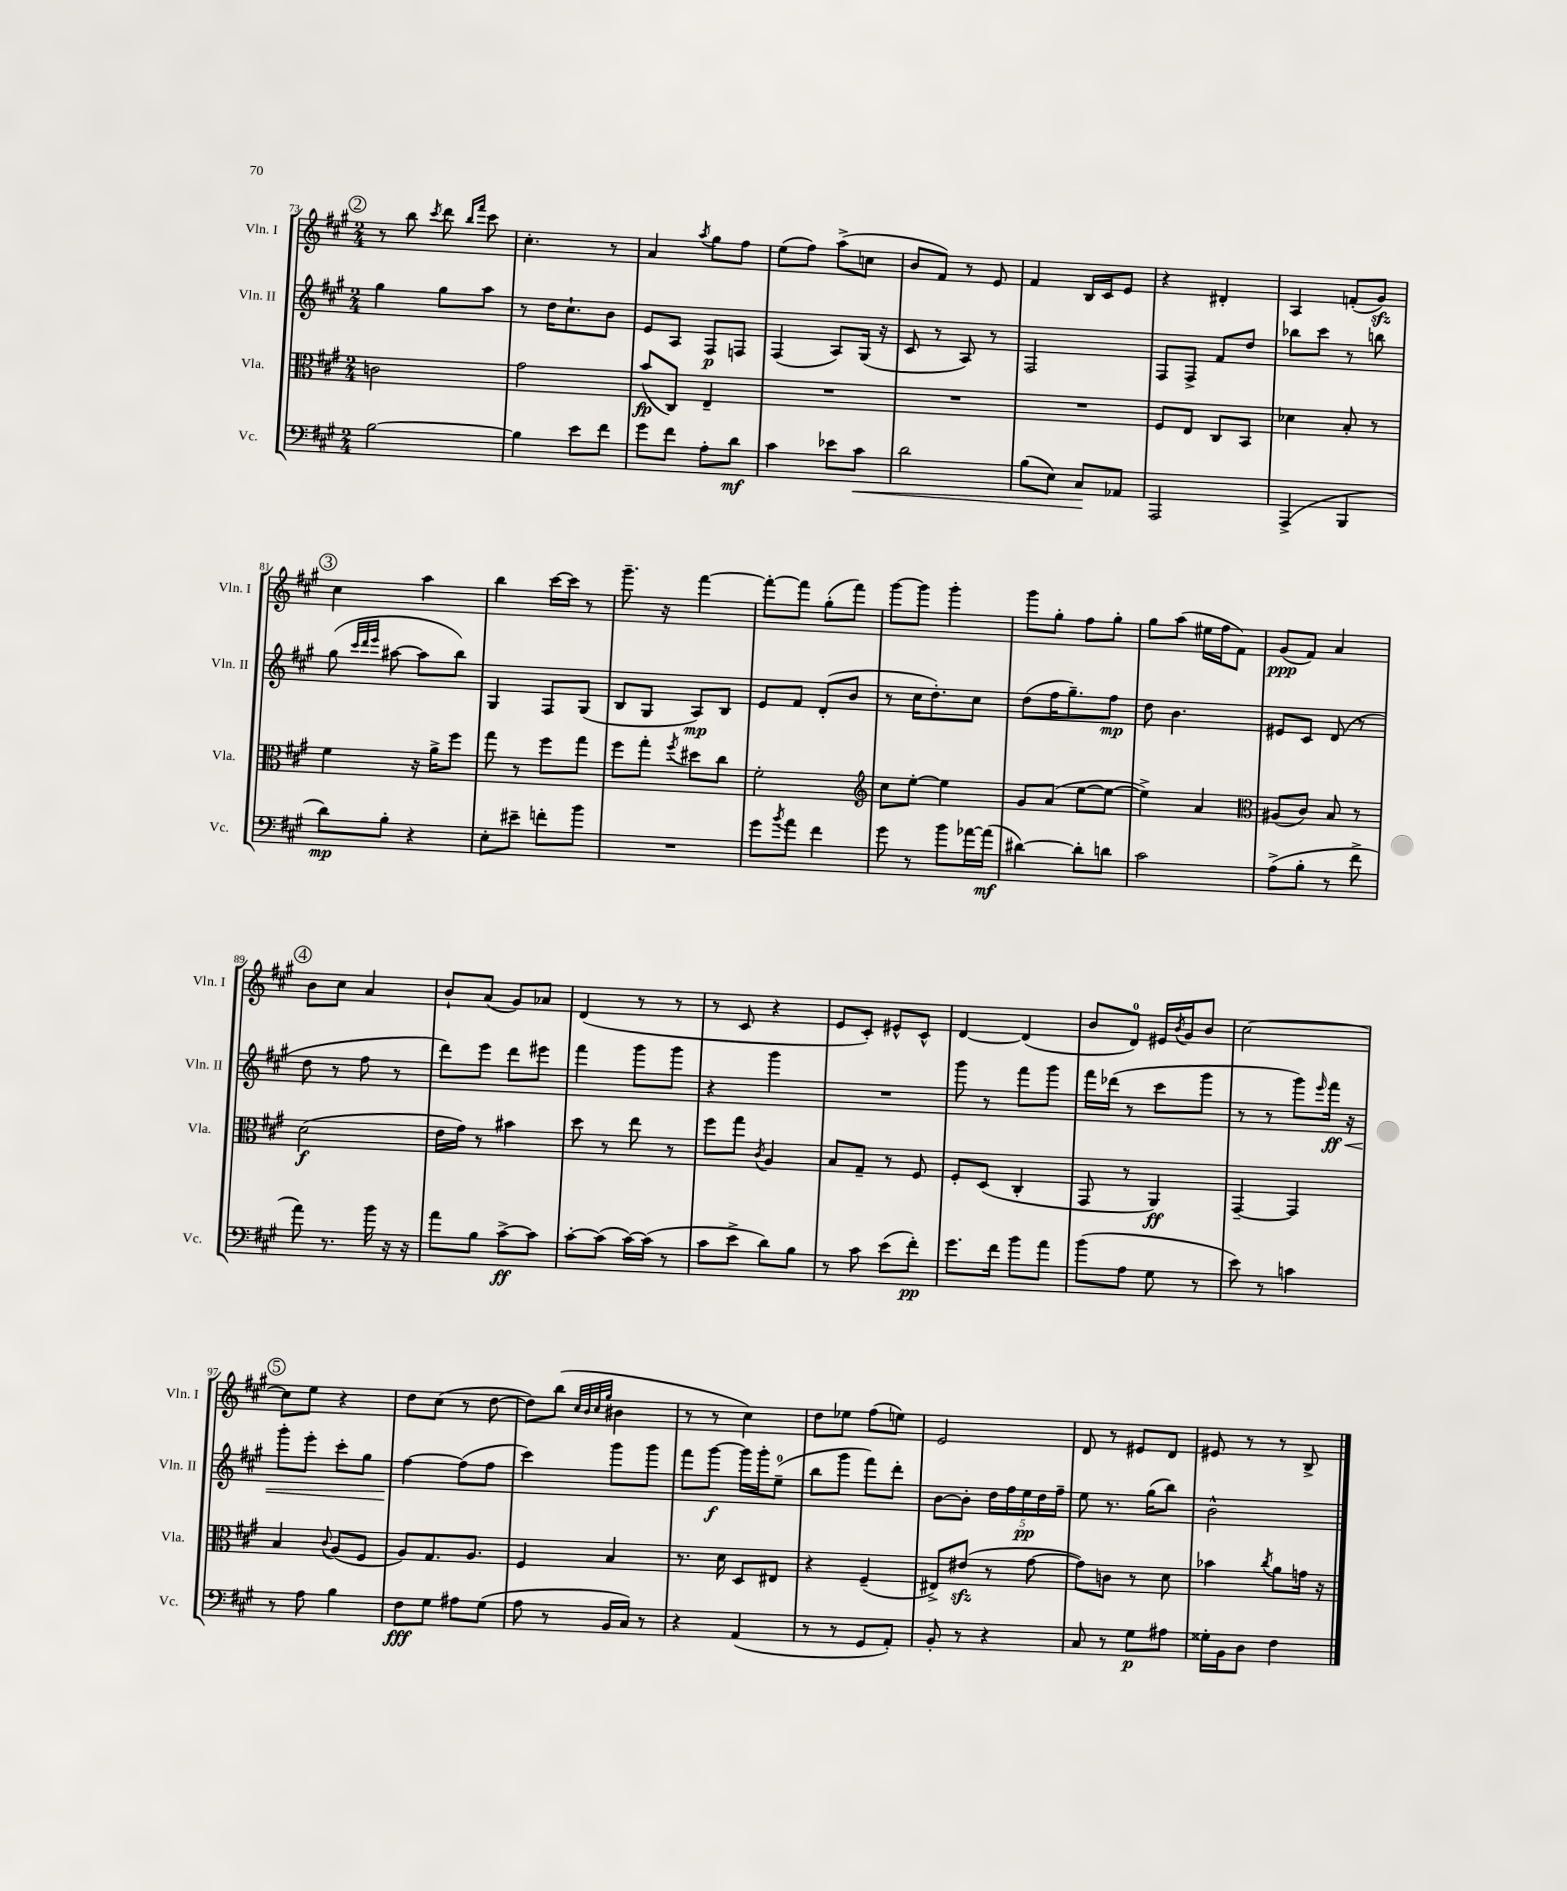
<<
\new StaffGroup <<
\new Staff = "s0" \with { instrumentName = "Vln. I" shortInstrumentName = "Vln. I" } {
    \clef treble \key a \major \numericTimeSignature \time 2/4
    \mark \markup { \circle "2" } r8 b''8 \acciaccatura { cis'''8 } d'''8 \grace { b''16 fis'''16 } cis'''8 |
    cis''4.-. r8 |
    a'4 \acciaccatura { a''8 } gis''8 fis''8 |
    e''8( fis''8) a''8->( c''8 |
    b'8 fis'8) r8 e'8 |
    fis'4 b16 cis'16 e'8 |
    r4 dis'4-. |
    a4 f'8-.( gis'8\sfz) |
    \mark \markup { \circle "3" } cis''4 a''4 |
    b''4 cis'''16~ cis'''16 r8 |
    gis'''8.-- r16 fis'''4~ |
    fis'''8~-. fis'''8 gis''8-.( fis'''8) |
    gis'''8~ gis'''8 gis'''4-. |
    gis'''8 gis''8-. fis''8 gis''8-. |
    gis''8 a''8( eis''16 fis''16 fis'8) |
    gis'8\ppp( fis'8) a'4 |
    \mark \markup { \circle "4" } b'8 cis''8 a'4 |
    b'8-! a'8( gis'8) aes'8 |
    d'4( r8 r8 |
    r8 cis'8 r4 |
    e'8 cis'8-.) eis'8-^ cis'8-^ |
    d'4~ d'4( |
    b'8 d'8-0) eis'16 \acciaccatura { b'8 } gis'16 b'8 |
    cis''2~ |
    \mark \markup { \circle "5" } cis''8 e''8 r4 |
    d''8 cis''8( r8 d''8~ |
    d''8) b''8( \grace { cis''32 b'32 cis''32 gis''32 } bis'4 |
    r8 r8 cis''4) |
    d''8 ees''8 fis''8( e''8) |
    e'2 |
    d'8 r8 eis'8 d'8 |
    eis'8 r8 r8 b8-> \bar "|." |
}
\new Staff = "s1" \with { instrumentName = "Vln. II" shortInstrumentName = "Vln. II" } {
    \clef treble \key a \major \numericTimeSignature \time 2/4
    \mark \markup { \circle "2" } gis''4 gis''8 a''8 |
    r8 d''16 cis''8.-! b'8 |
    e'8 a8 fis8\p f8 |
    fis4( a8) gis16( r16 |
    cis'8 r8 a8) r8 |
    fis2 |
    fis8 fis8-> fis'8 d''8 |
    bes''8 cis'''8 r8 b''8 |
    \mark \markup { \circle "3" } gis''8( \grace { cis'''32 d'''32 e'''32 } ais''8~ ais''8 b''8) |
    gis4 fis8 gis8( |
    b8 gis8 a8\mp) b8 |
    e'8 fis'8 d'8-.( b'8 |
    r8 cis''16 d''8.-.) cis''8 |
    d''8( fis''16 gis''8.--) fis''8\mp |
    d''8 b'4. |
    eis'8 cis'8 d'8( r8 |
    \mark \markup { \circle "4" } d''8 r8 fis''8 r8 |
    d'''8) e'''8 d'''8 eis'''8 |
    fis'''4 gis'''8 gis'''8 |
    r4 gis'''4 |
    R2 |
    gis'''8 r8 fis'''8 gis'''8 |
    fis'''16 des'''16( r8 cis'''8 gis'''8 |
    r8 r8 gis'''8) \grace { e'''16 } fis'''16\ff\< r16 |
    \mark \markup { \circle "5" } gis'''8-. e'''8-. cis'''8-. gis''8 |
    fis''4~\! fis''8( fis''8 |
    cis'''4) gis'''8 gis'''8 |
    fis'''8 gis'''8~\f gis'''16 gis'''16-. e''8-0--( |
    b''8 gis'''8 fis'''8) d'''8-. |
    b'8~ b'8-. \tuplet 5/4 { d''16 fis''16 e''16\pp d''16 fis''16-- } |
    e''8 r8. gis''16( b''8) |
    b'2-^ \bar "|." |
}
\new Staff = "s2" \with { instrumentName = "Vla." shortInstrumentName = "Vla." } {
    \clef alto \key a \major \numericTimeSignature \time 2/4
    \mark \markup { \circle "2" } c'2 |
    gis'2 |
    b'8\fp( cis8) e4-- |
    R2 |
    R2 |
    R2 |
    fis8 e8 cis8 b,8 |
    des'4 b8-. r8 |
    \mark \markup { \circle "3" } fis'4 r16 a'16-> fis''8 |
    gis''8 r8 fis''8 gis''8 |
    fis''8 gis''8-. \acciaccatura { fis''8 } dis''8 cis''8 |
    fis'2-. |
    \clef treble cis''8 e''8~-. e''4 |
    gis'8 a'8( e''8~ e''8~ |
    e''4->) a'4 |
    \clef alto ais8( cis'8) b8 r8 |
    \mark \markup { \circle "4" } d'2\f( |
    e'16 gis'16) r8 bis'4 |
    d''8 r8 e''8 r8 |
    fis''8 gis''8 \acciaccatura { cis'8 } a4 |
    b8 gis8-- r8 fis8 |
    fis8-. d8( cis4-. |
    gis,8 r8 a,4\ff) |
    gis,4~-- gis,4 |
    \mark \markup { \circle "5" } b4 \appoggiatura { cis'8 } a8( fis8 |
    a8) gis8. a8. |
    fis4 b4 |
    r8. d'16 d8 eis8 |
    r4 fis4--( |
    eis8->) eis'8\sfz( r8 gis'8~ |
    gis'8) c'8 r8 d'8 |
    bes'4 \acciaccatura { cis''8 } a'8 g'16 r16 \bar "|." |
}
\new Staff = "s3" \with { instrumentName = "Vc." shortInstrumentName = "Vc." } {
    \clef bass \key a \major \numericTimeSignature \time 2/4
    \mark \markup { \circle "2" } b2~ |
    b4 e'8 fis'8 |
    gis'8 fis'8 a8-. d'8\mf |
    cis'4 ees'8 cis'8\< |
    d'2 |
    b8( e8) cis8\! aes,8 |
    a,,2 |
    a,,4->( b,,4 |
    \mark \markup { \circle "3" } d'8\mp) b8-. r4 |
    e8-. eis'8-- f'8-. b'8 |
    R2 |
    gis'8 \acciaccatura { b'8 } a'8 fis'4 |
    gis'8 r8 b'8 aes'16~ aes'16\mf( |
    dis'4~) dis'8-. d'8 |
    cis'2 |
    a8->( b8-. r8 fis'8-> |
    \mark \markup { \circle "4" } a'8) r8. b'16 r16 r16 |
    a'8 b8 cis'8~->\ff cis'8 |
    cis'8~-. cis'8( cis'16~) cis'16( r8 |
    cis'8 e'8-> d'8) b8 |
    r8 cis'8 e'8( fis'8-.\pp) |
    gis'8. fis'16 b'8 a'8 |
    b'8( a8 gis8 r8 |
    e'8) r8 c'4 |
    \mark \markup { \circle "5" } r8 a8 b4 |
    fis8\fff gis8 ais8 gis8( |
    a8 r8 b,16 cis16) r8 |
    r4 a,4( |
    r8 r8 gis,8 a,8-.) |
    b,8-. r8 r4 |
    cis8 r8 gis8\p ais8 |
    gisis16-. b,16 d8 fis4 \bar "|." |
}
>>
>>
\layout { \context { \Score currentBarNumber = #73 } }
